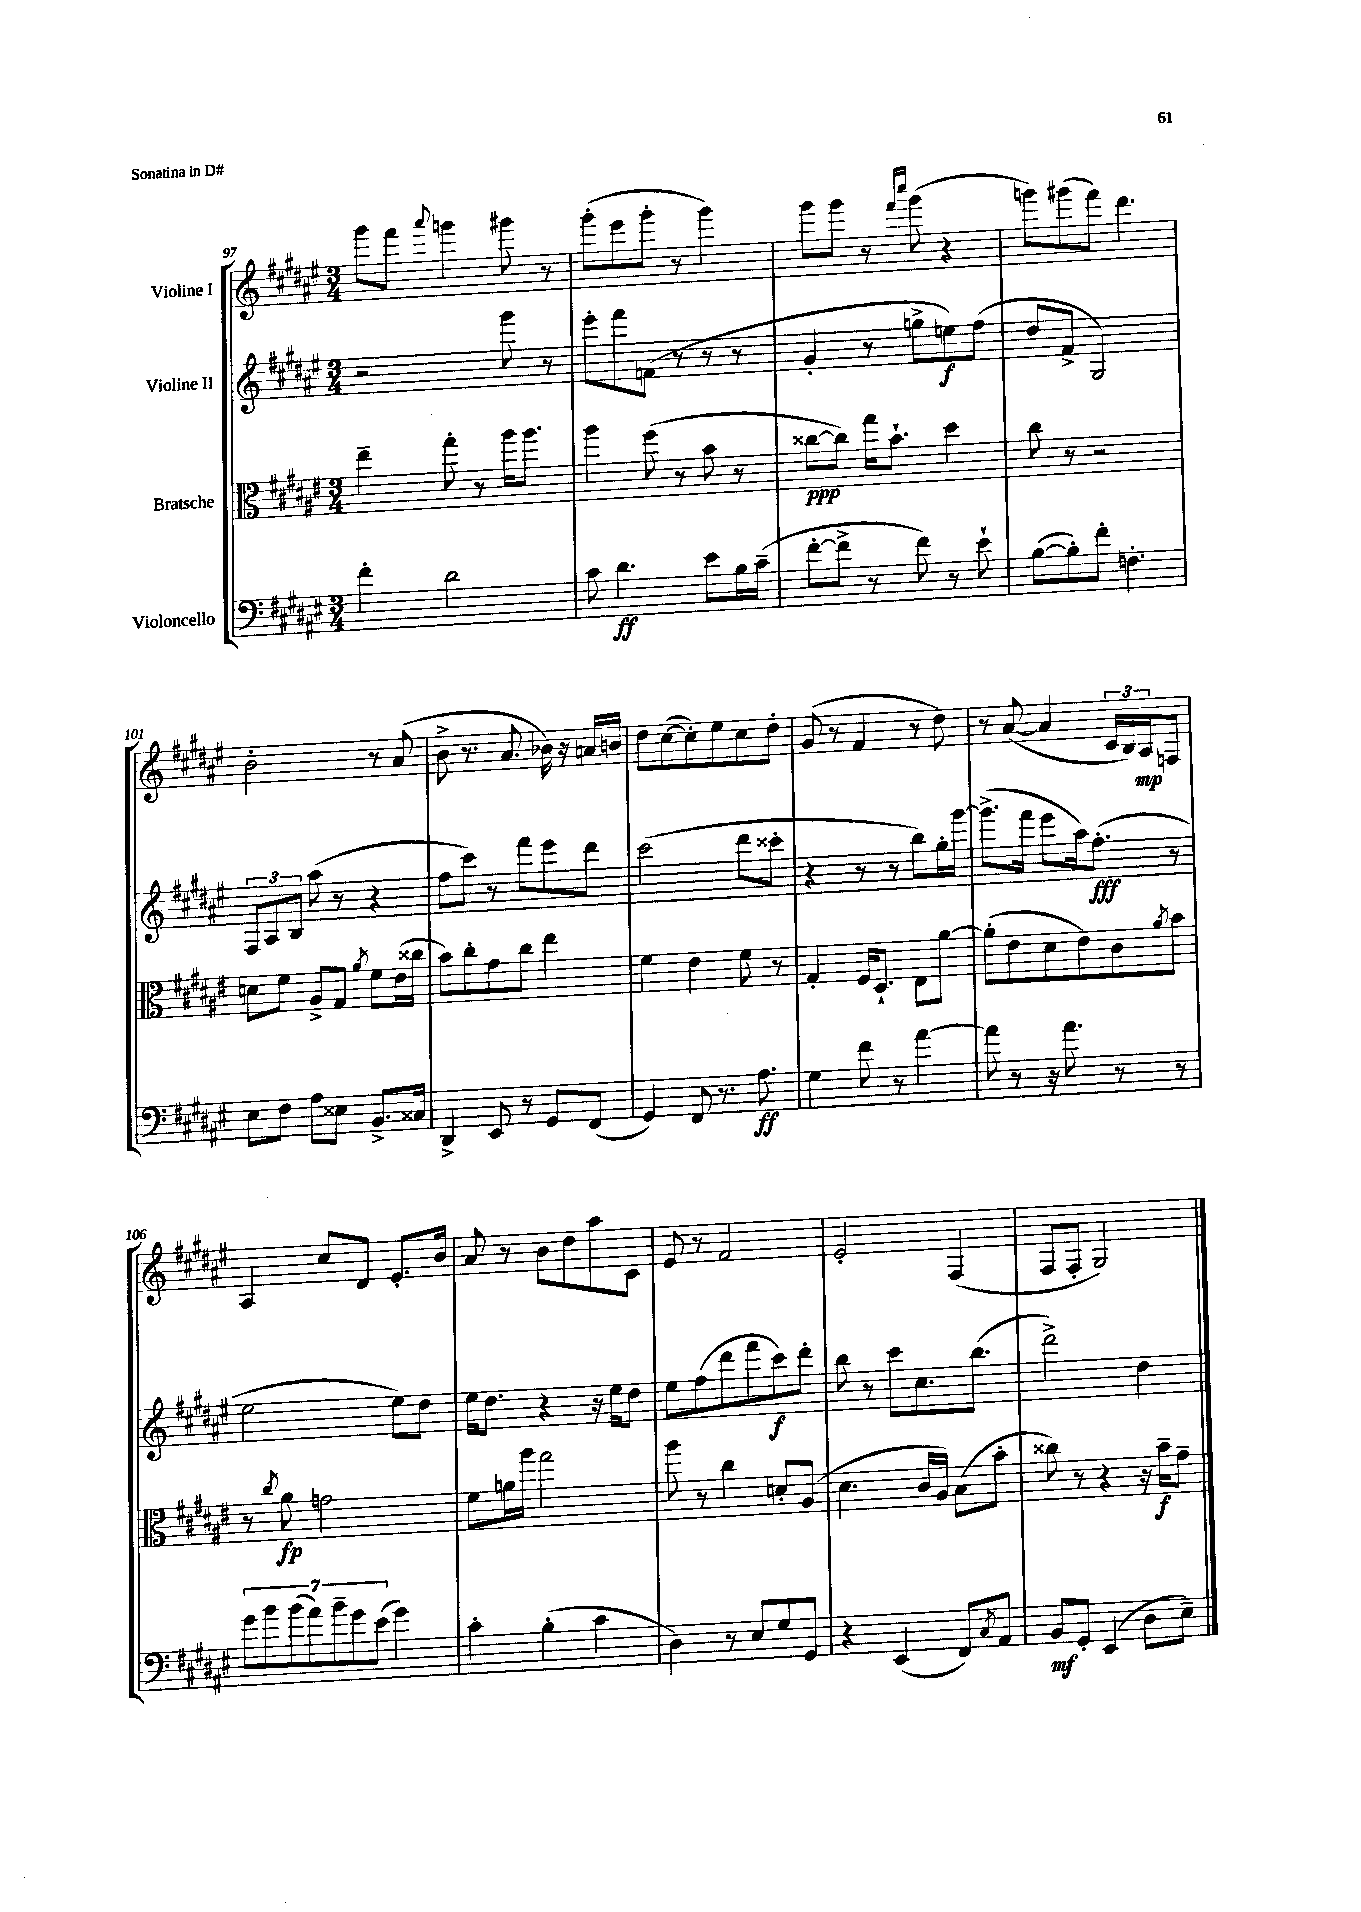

**kern	**dynam	**kern	**dynam	**kern	**dynam	**kern	**dynam
*part4	*part4	*part3	*part3	*part2	*part2	*part1	*part1
*staff4	*staff4	*staff3	*staff3	*staff2	*staff2	*staff1	*staff1
*I"Violoncello	*	*I"Bratsche	*	*I"Violine II	*	*I"Violine I	*
*clefF4	*	*clefC3	*	*clefG2	*	*clefG2	*
*k[f#c#g#d#a#e#]	*	*k[f#c#g#d#a#e#]	*	*k[f#c#g#d#a#e#]	*	*k[f#c#g#d#a#e#]	*
*M3/4	*	*M3/4	*	*M3/4	*	*M3/4	*
=97	=97	=97	=97	=97	=97	=97	=97
4f#'\	.	4ee#~\	.	2r	.	8ggg#\L	.
.	.	.	.	.	.	8fff#\J	.
.	.	.	.	.	.	8qqaaa#/	.
2d#\	.	8gg#'\	.	.	.	4gggn\	.
.	.	8r	.	.	.	.	.
.	.	16aa#\KL	.	8ggg#\	.	8ggg#X\	.
.	.	8.aa#\J	.	.	.	.	.
.	.	.	.	8r	.	8r	.
=98	=98	=98	=98	=98	=98	=98	=98
8c#\	.	4aa#\	.	8eee#'\L	.	(8ggg#'\L	.
4.d#\	ff	.	.	8fff#\	.	8eee#\	.
.	.	(8ff#\	.	(8fn\J	.	8ggg#'\J	.
.	.	8r	.	8r	.	8r	.
8e#\L	.	8b\	.	8r	.	4ggg#\)	.
16B\L	.	8r	.	8r	.	.	.
(16c#~\JJ	.	.	.	.	.	.	.
=99	=99	=99	=99	=99	=99	=99	=99
[8f#'\L	.	[8cc##X\L	ppp	4g#'/	.	8ggg#\L	.
8f#^\J]	.	8cc##\J])	.	.	.	8ggg#\J	.
8r	.	16gg#\KL	.	8r	.	8r	.
.	.	8.b`\J	.	.	.	.	.
.	.	.	.	.	.	16qqfff#/LL	.
.	.	.	.	.	.	16qqcccc#/JJ	.
8f#\)	.	.	.	8ggn^\L	.	(8ggg#\	.
8r	.	4dd#\	.	8een\)	f	4r	.
8e#`\	.	.	.	(8ff#\J	.	.	.
=100	=100	=100	=100	=100	=100	=100	=100
([8B\L	.	8cc#\	.	8dd#/L	.	8gggn\L)	.
8B'\])	.	8r	.	8f#^/J	.	(8ggg#X\	.
8f#'\J	.	2r	.	2G#/)	.	8fff#\J)	.
4.Fn'\	.	.	.	.	.	4.ddd#\	.
!!LO:LB:g=z
=101	=101	=101	=101	=101	=101	=101	=101
8E#\L	.	8dn\L	.	12F#/L	.	2b'\	.
.	.	.	.	12A#/	.	.	.
8F#\J	.	8f#\J	.	.	.	.	.
.	.	.	.	12B/J	.	.	.
8A#\L	.	8A#^/L	.	(8aa#\	.	.	.
8E##X\J	.	8G#/J	.	8r	.	.	.
.	.	8qa#/	.	.	.	.	.
8.BB^/L	.	8f#\L	.	4r	.	8r	.
.	.	(16e#\L	.	.	.	(8a#/	.
16C##X/Jk	.	16cc##X\JJ	.	.	.	.	.
=102	=102	=102	=102	=102	=102	=102	=102
4DD#^/	.	8b\L)	.	8ff#\L	.	8b^\	.
.	.	8cc#'\	.	8ccc#\J)	.	8.r	.
8EE#/	.	8g#\	.	8r	.	.	.
.	.	.	.	.	.	8.a#/	.
8r	.	8cc#\J	.	8fff#\L	.	.	.
8GG#/L	.	4ee#\	.	8eee#\	.	16b-X\)	.
.	.	.	.	.	.	16r	.
(8FF#/J	.	.	.	8ddd#\J	.	16an/LL	.
.	.	.	.	.	.	16bn/JJ	.
=103	=103	=103	=103	=103	=103	=103	=103
4GG#/)	.	4f#\	.	(2ccc#\	.	8dd#\L	.
.	.	.	.	.	.	([8cc#\	.
8FF#/	.	4e#\	.	.	.	8cc#'\])	.
8.r	.	.	.	.	.	8ee#\	.
.	.	8f#\	.	8ddd#\L	.	8cc#\	.
8.A#\	ff	.	.	.	.	.	.
.	.	8r	.	8ccc##X'\J	.	8dd#'\J	.
=104	=104	=104	=104	=104	=104	=104	=104
4G#\	.	4G#'/	.	4r	.	(8g#/	.
.	.	.	.	.	.	8r	.
8f#\	.	16F#/KL	.	8r	.	4f#/	.
.	.	8.D#`/J	.	.	.	.	.
8r	.	.	.	8r	.	.	.
[4a#\	.	8E#\L	.	8bb\L)	.	8r	.
.	.	[8a#\J	.	16gg#'\L	.	8dd#\)	.
.	.	.	.	[16ggg#\JJ	.	.	.
=105	=105	=105	=105	=105	=105	=105	=105
8a#\]	.	(8a#'\L]	.	(8.ggg#^\L]	.	8r	.
8r	.	8e#\	.	.	.	([8a#/	.
.	.	.	.	16fff#\Jk	.	.	.
16r	.	8d#\	.	8eee#\L	.	4a#/]	.
8.a#\	.	.	.	.	.	.	.
.	.	8e#\)	.	16aa#\k)	.	.	.
.	.	.	.	(8.ff#'\J	fff	.	.
8r	.	8c#\	.	.	.	24c#/LL	.
.	.	.	.	.	.	24B/)	.
.	.	.	.	.	.	24A#/J	mp
.	.	8qa#/	.	.	.	.	.
8r	.	8b\J	.	8r	.	8Fn/J	.
!!LO:LB:g=z
=106	=106	=106	=106	=106	=106	=106	=106
14g#\L	.	8r	.	2ee#\	.	4A#/	.
14b\	.	.	.	.	.	.	.
.	.	8qcc#/	.	.	.	.	.
.	.	8a#\	fp	.	.	.	.
(14b\	.	.	.	.	.	.	.
14a#\)	.	.	.	.	.	.	.
.	.	2gn\	.	.	.	8cc#/L	.
14b~\	.	.	.	.	.	.	.
14g#\	.	.	.	.	.	.	.
.	.	.	.	.	.	8d#/J	.
(14e#\J	.	.	.	.	.	.	.
4g#\)	.	.	.	8ee#\L)	.	8.e#'/L	.
.	.	.	.	8dd#\J	.	.	.
.	.	.	.	.	.	16b/Jk	.
=107	=107	=107	=107	=107	=107	=107	=107
4c#'\	.	8f#\L	.	16ee#\KL	.	8a#/	.
.	.	.	.	8.dd#\J	.	.	.
.	.	16an\L	.	.	.	8r	.
.	.	16aa#\JJ	.	.	.	.	.
(4B'\	.	2gg#\	.	4r	.	8b\L	.
.	.	.	.	.	.	8dd#\	.
4c#\	.	.	.	16r	.	8aa#\	.
.	.	.	.	16ee#\KL	.	.	.
.	.	.	.	8dd#\J	.	8c#\J	.
=108	=108	=108	=108	=108	=108	=108	=108
4D#\)	.	8aa#\	.	8ee#\L	.	8e#/	.
.	.	8r	.	(8ff#\	.	8r	.
8r	.	4cc#\	.	8ddd#\	.	2f#/	.
8E#/L	.	.	.	8fff#\	.	.	.
8G#/	.	8dn'/L	.	8ccc#\)	f	.	.
8GG#/J	.	(8A#/J	.	8ddd#'\J	.	.	.
=109	=109	=109	=109	=109	=109	=109	=109
4r	.	4.d#\	.	8bb\	.	2e#'/	.
.	.	.	.	8r	.	.	.
(4EE#/	.	.	.	8ccc#\L	.	.	.
.	.	16c#/LL	.	8.cc#\	.	.	.
.	.	16A#/JJ)	.	.	.	.	.
8FF#/L)	.	(8B\L	.	.	.	(4F#/	.
.	.	.	.	(8.bb\J	.	.	.
8qC#/	.	.	.	.	.	.	.
8AA#/J	.	8b'\J	.	.	.	.	.
=110	=110	=110	=110	=110	=110	=110	=110
8BB/L	mf	8cc##X\)	.	2ddd#^\)	.	8F#/L	.
8GG#'/J	.	8r	.	.	.	8F#'/J	.
(4EE#/	.	4r	.	.	.	2G#/)	.
8D#\L	.	16r	.	4dd#\	.	.	.
.	.	16b~\KL	f	.	.	.	.
8E#~\J)	.	8g#~\J	.	.	.	.	.
==	==	==	==	==	==	==	==
*-	*-	*-	*-	*-	*-	*-	*-
